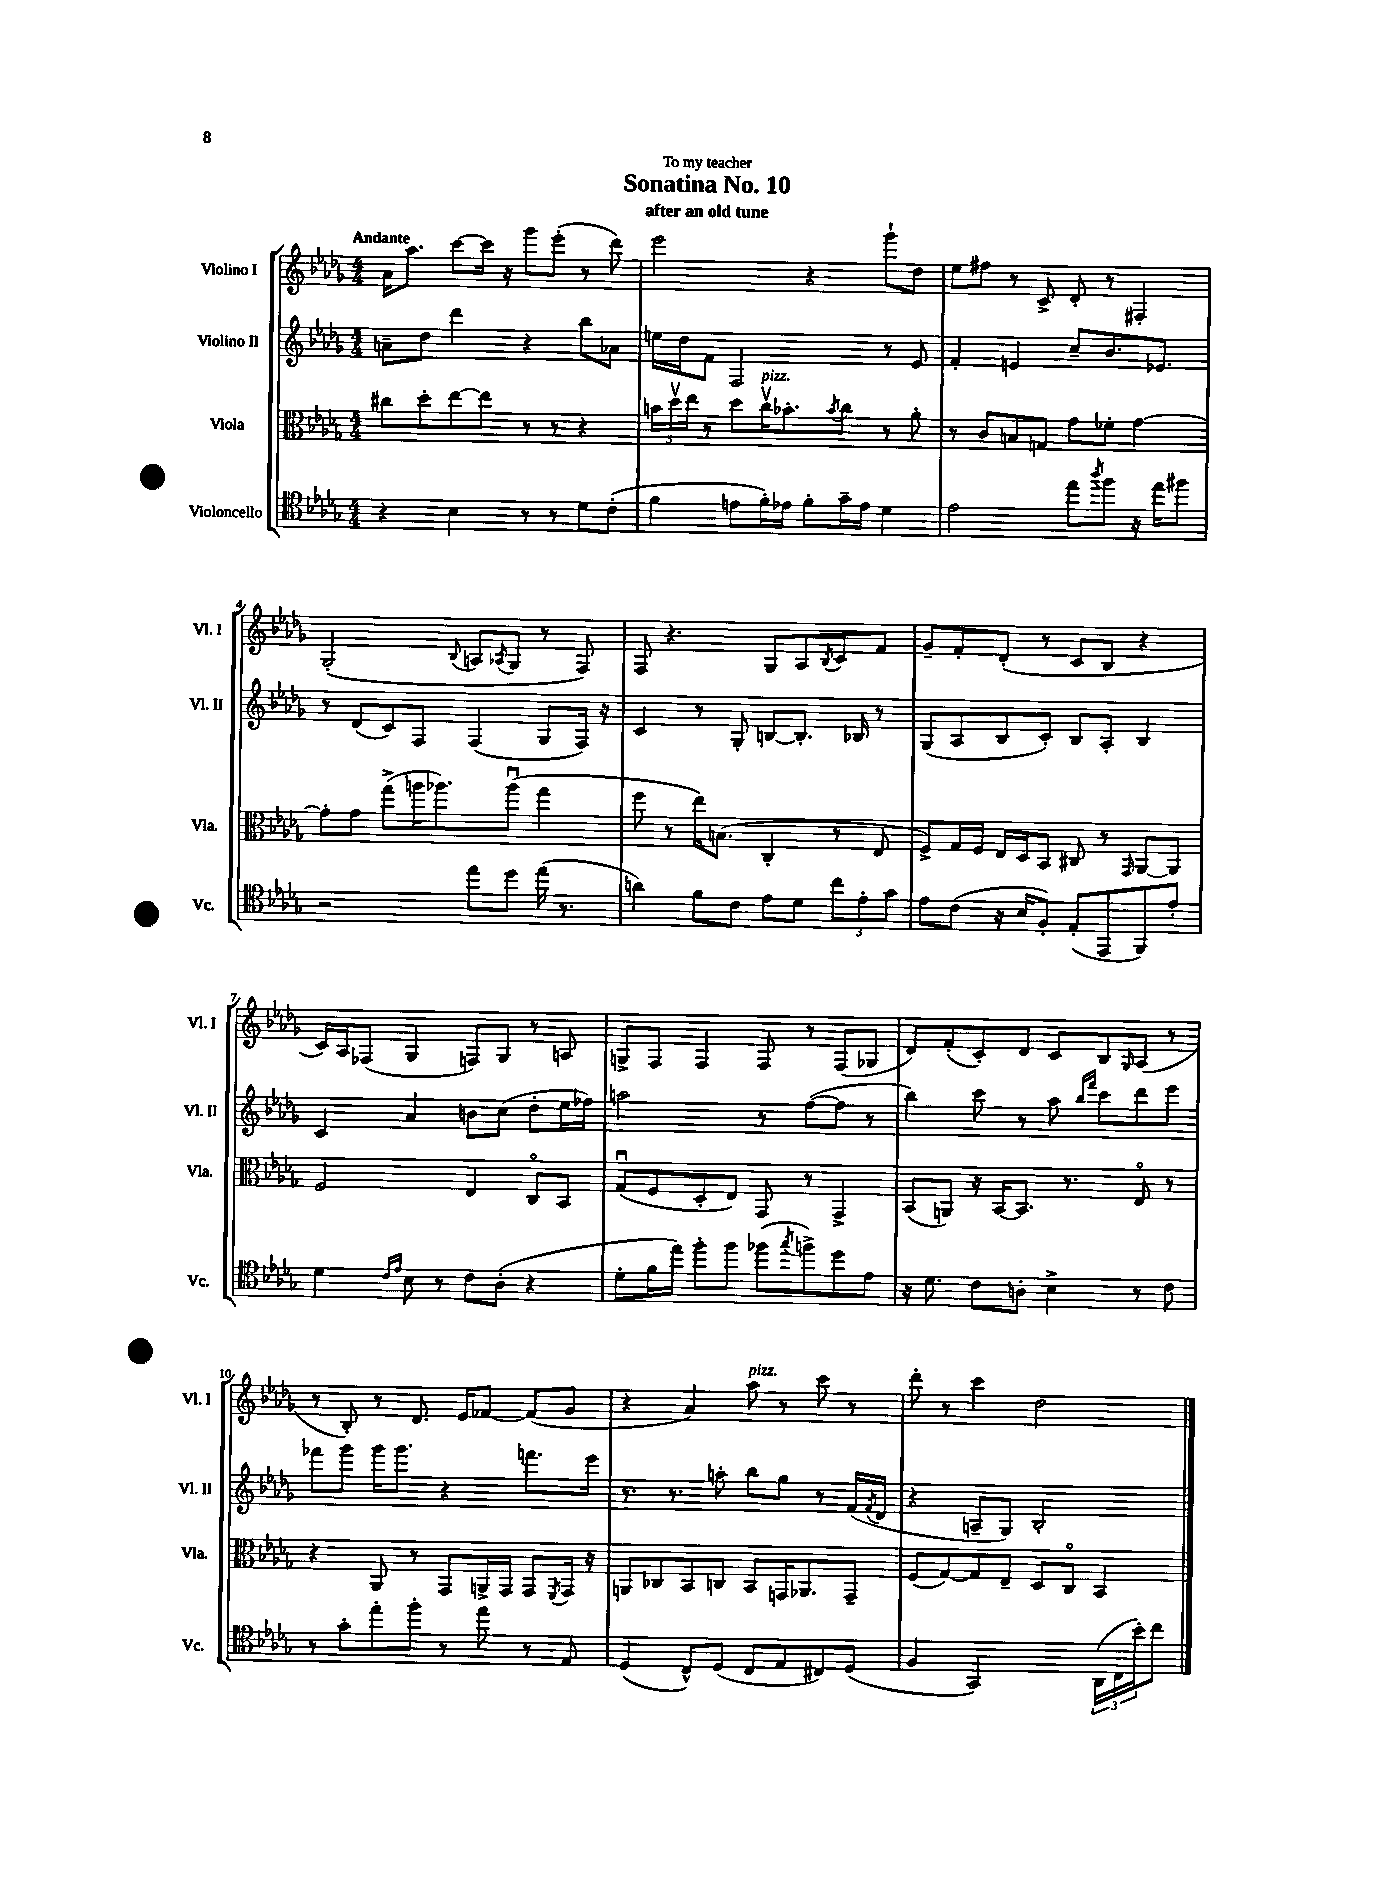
\header { title = "Sonatina No. 10" subtitle = "after an old tune" dedication = "To my teacher" }
<<
\new StaffGroup <<
\new Staff = "s0" \with { instrumentName = "Violino I" shortInstrumentName = "Vl. I" } {
    \clef treble \key des \major \numericTimeSignature \time 4/4 \tempo "Andante"
    aes'16 aes''8. c'''8~ c'''16 r16 ges'''8 ees'''8-.( r8 des'''8) |
    ees'''2 r4 ges'''8-! des''8 |
    ees''8 fis''8 r8 c'8-> des'8-. r8 fis4-. |
    ges2-.( \appoggiatura { bes8 } a8 \acciaccatura { aes8 } ges8 r8 f8) |
    f8 r4. ges8 aes8 \acciaccatura { bes8 } c'8 f'8 |
    ges'8-- f'8-. des'8-.( r8 c'8 bes8 r4 |
    c'16) aes16 fes8( ges4 f8) ges8 r8 a8 |
    g8-> f8 f4 f8 r8 f8( ges8 |
    des'8) f'8-.( c'8-.) des'8 c'8 bes8 \grace { ges16 } aes8( r8 |
    r8 bes8-.) r8 des'8. ees'16 fes'8~ fes'8( ges'8 |
    r4 aes'4) aes''8^\markup { \italic "pizz." } r8 c'''8 r8 |
    des'''8-. r8 c'''4 des''2 \bar "|." |
}
\new Staff = "s1" \with { instrumentName = "Violino II" shortInstrumentName = "Vl. II" } {
    \clef treble \key des \major \numericTimeSignature \time 4/4
    a'8-- des''8 des'''4 r4 bes''8 aes'8 |
    e''16 des''16 f'8 f2 r8 ees'8 |
    f'4-. e'4 c''8-- bes'8. ees'8. |
    r8 des'8( c'8) f8 f4( ges8 f16) r16 |
    c'4 r8 ges8-. b8~ b8.-. bes16 r8 |
    ges8( aes8 bes8 c'8-.) bes8 aes8-. bes4 |
    c'4 aes'4 b'8 c''8( des''8-. ees''16 fes''16) |
    a''2 r8 f''8~( f''8 r8 |
    bes''4) c'''8 r8 aes''8 \grace { bes''16 f'''16 } c'''8 des'''8 ees'''8 |
    fes'''8 ges'''8 ges'''16 ges'''8. r4 f'''8. ees'''16 |
    r8. r8. a''8-. bes''8 ges''8 r8 f'16( \acciaccatura { f'8 } des'16 |
    r4 a8-- ges8) bes2-. \bar "|." |
}
\new Staff = "s2" \with { instrumentName = "Viola" shortInstrumentName = "Vla." } {
    \clef alto \key des \major \numericTimeSignature \time 4/4
    cis''8 des''8-. ees''8~ ees''8 r8 r8 r4 |
    \tuplet 3/2 { b'16 des''16\upbow ees''16 } r8 des''8 c''16\upbow^\markup { \italic "pizz." } bes'8.-. \acciaccatura { bes'8 } c''8 r8 aes'8-. |
    r8 c'8 b8 g8 ges'8 fes'8-. ges'4~ |
    ges'8-. ges'8 ges''8->( a''16 aes''8.) aes''8\downbow( ges''4 |
    f''8 r8 ees''16) b8.( c4-. r8 ees8 |
    f8->) ges16 f16 ees16 des16 bes,8 cis8 r8 \grace { ges,16 } aes,8~ aes,8 |
    f2 ees4 c8\flageolet bes,8 |
    ges8\downbow( f8 des8-. ees8) ges,8 r8 ges,4-> |
    bes,8( a,8) r16 bes,16~ bes,8. r8. ees8\flageolet r8 |
    r4 aes,8 r8 ges,8 a,16-> ges,16 ges,8 \acciaccatura { f,8 } ges,16 r16 |
    a,8 ces8 bes,8 c8 bes,8 g,16 aes,8. g,8-- |
    f8( ges8~) ges8 ees8-- des8 c8\flageolet bes,4 \bar "|." |
}
\new Staff = "s3" \with { instrumentName = "Violoncello" shortInstrumentName = "Vc." } {
    \clef tenor \key des \major \numericTimeSignature \time 4/4
    r4 bes4 r8 r8 des'8 c'8-.( |
    f'4 e'8 f'16-.) ees'16 f'8-. ges'16-- ees'16 des'4 |
    ees'2 ees''8 \acciaccatura { aes''8 } f''8 r16 ees''16 fis''8 |
    r2 ees''8 des''8 ees''16( r8. |
    a'4) f'8 c'8 ees'8 des'8 \tuplet 3/2 { c''8 ees'8-. ges'8 } |
    ees'8 c'8( r16 bes16 f8-.) ees8-.( ees,8 f,8) ees'8-. |
    des'4 \grace { c'16 ees'16 } bes8 r8 c'8 aes8-.( r4 |
    des'8-. f'16 ees''16) f''8-. f''8 fes''8( \acciaccatura { ges''8 } f''8->) des''8 ees'8 |
    r16 des'8. c'8 a8-. bes4-> r8 c'8 |
    r8 ges'8-. ees''8-. f''8-. r8 ees''8 r8 ees8 |
    des4( c8-^) des8( c8 ees8 cis8) des8( |
    f4 ges,2) \tuplet 3/2 { aes,16( c16 bes'16-.) } c''8 \bar "|." |
}
>>
>>
